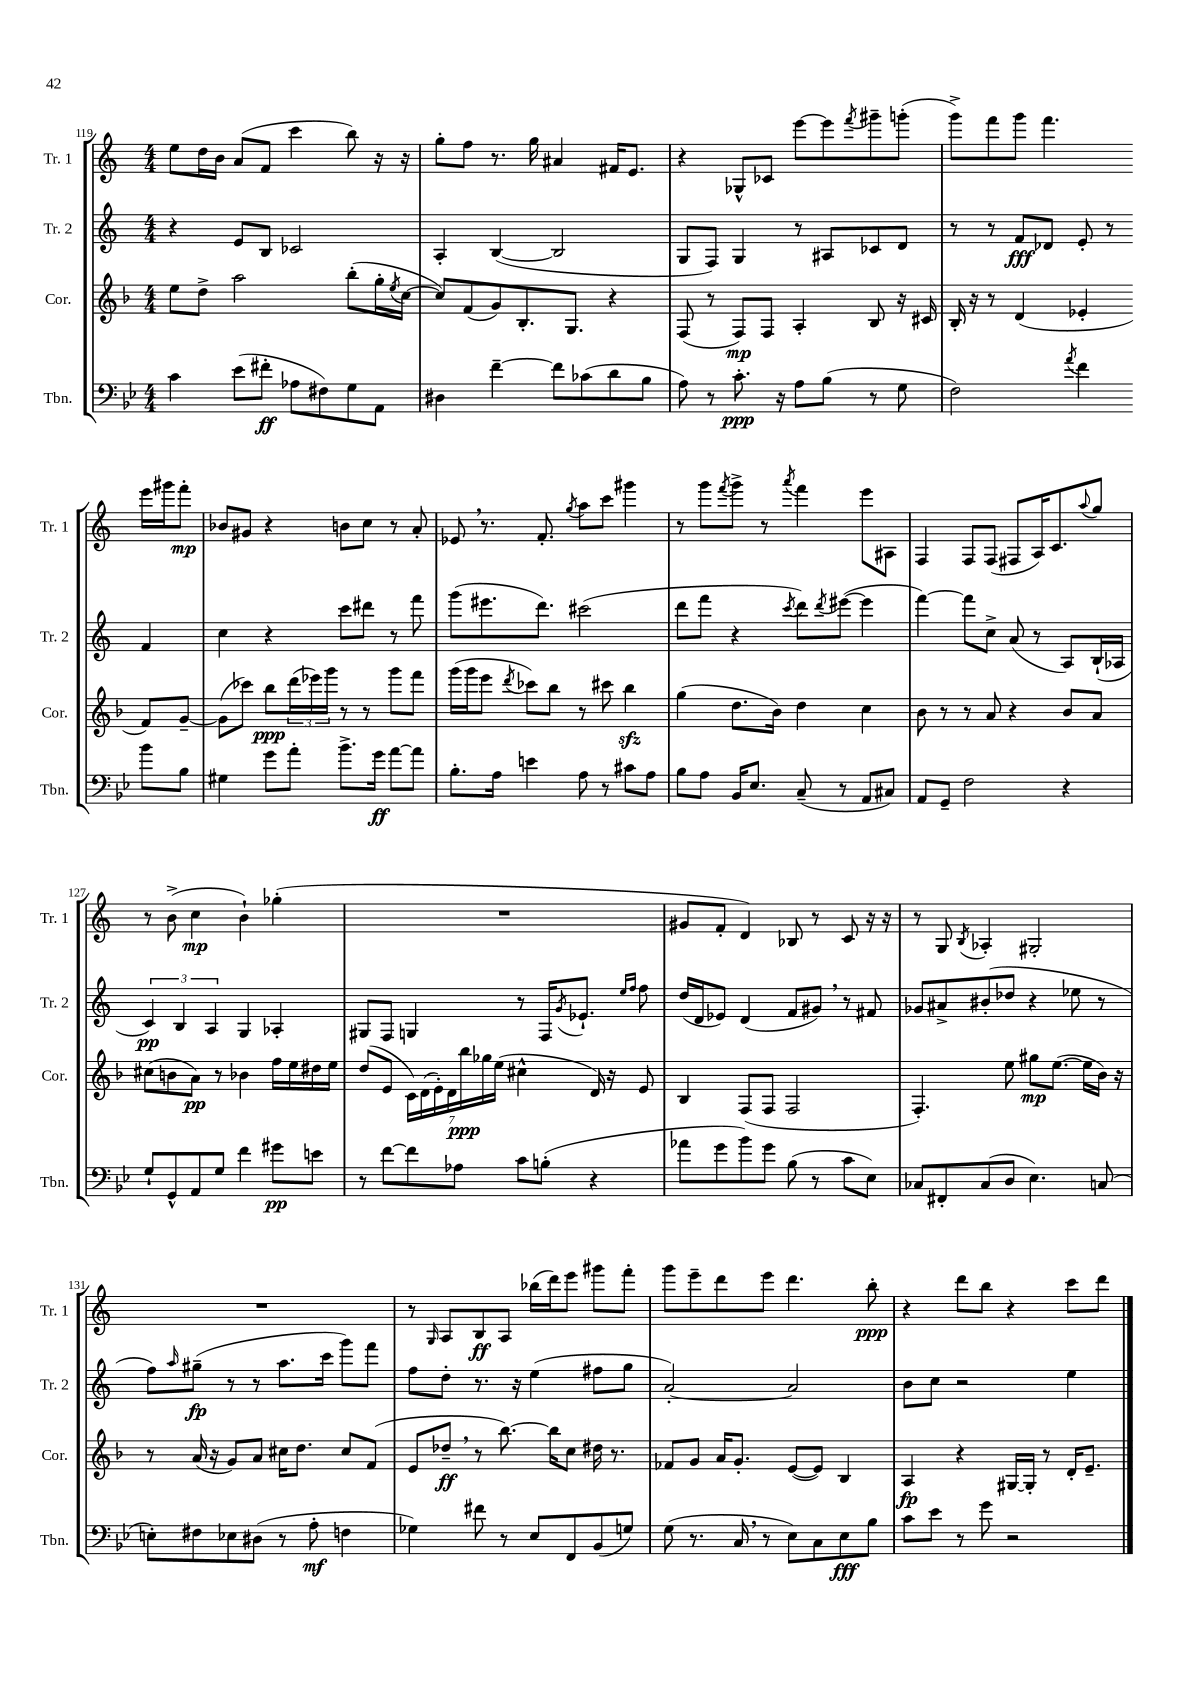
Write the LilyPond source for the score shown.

<<
\new StaffGroup <<
\new Staff = "s0" \with { instrumentName = "Tr. 1" shortInstrumentName = "Tr. 1" } {
    \clef treble \key c \major \numericTimeSignature \time 4/4
    e''8 d''16 b'16 a'8( f'8 c'''4 b''8) r16 r16 |
    g''8-. f''8 r8. g''16 ais'4 fis'16 e'8. |
    r4 ges8-^ ces'8 e'''8~ e'''8 \acciaccatura { f'''8 } gis'''8-- g'''8-.( |
    g'''8->) f'''8 g'''8 f'''4. e'''16 gis'''16 f'''8-.\mp |
    bes'8 gis'8 r4 b'8 c''8 r8 a'8-. |
    ees'8 \breathe r8. f'8.-. \acciaccatura { g''8 } a''8 c'''8 gis'''4 |
    r8 g'''8 \acciaccatura { f'''8 } g'''8-> r8 \acciaccatura { a'''8 } f'''4 e'''8 ais8 |
    f4 f8 f8( fis8 a16) c'8. \appoggiatura { a''8 } g''8 |
    r8 b'8->( c''4\mp b'4-!) ges''4-.( |
    R1 |
    gis'8 f'8-. d'4) bes8 r8 c'8 r16 r16 |
    r8 g8 \acciaccatura { b8 } aes4-. gis2-. |
    R1 |
    r8 \grace { g16 } a8 b8\ff a8 bes''16( d'''16) e'''8 gis'''8 f'''8-. |
    g'''8 e'''8-- d'''8 e'''8 d'''4. b''8-.\ppp |
    r4 d'''8 b''8 r4 c'''8 d'''8 \bar "|." |
}
\new Staff = "s1" \with { instrumentName = "Tr. 2" shortInstrumentName = "Tr. 2" } {
    \clef treble \key c \major \numericTimeSignature \time 4/4
    r4 e'8 b8 ces'2 |
    a4-. b4~( b2 |
    g8 f8) g4 r8 ais8 ces'8 d'8 |
    r8 r8 f'8\fff des'8 e'8-. r8 f'4 |
    c''4 r4 c'''8 dis'''8 r8 f'''8 |
    g'''8( eis'''8. d'''8.) cis'''2( |
    d'''8 f'''8 r4 \acciaccatura { c'''8 } d'''8) \acciaccatura { d'''8 } eis'''8~( eis'''4 |
    f'''4~) f'''8 c''8-> a'8( r8 a8) b16-!( aes16 |
    \tuplet 3/2 { c'4\pp) b4 a4 } g4 aes4-. |
    gis8 f8 g4 r8 f16 \acciaccatura { g'8 } ees'8.-! \grace { e''16 f''16 } f''8 |
    d''16( d'16 ees'8) d'4( f'8 gis'8) \breathe r8 fis'8 |
    ges'8 ais'8-> bis'8-.( des''8 r4 ees''8 r8 |
    f''8) \grace { a''16 } gis''8--\fp( r8 r8 a''8. c'''16 g'''8) f'''8 |
    f''8 d''8-. r8. r16 e''4( fis''8 g''8 |
    a'2~-.) a'2 |
    b'8 c''8 r2 e''4 \bar "|." |
}
\new Staff = "s2" \with { instrumentName = "Cor." shortInstrumentName = "Cor." } {
    \clef treble \key f \major \numericTimeSignature \time 4/4
    e''8 d''8-> a''2 bes''8-.( g''16-. \acciaccatura { e''8 } c''16~ |
    c''8) f'8( g'8) bes8.-. g8. r4 |
    f8( r8 f8\mp) f8 a4-. bes8 r16 cis'16 |
    bes16-. r16 r8 d'4( ees'4-. f'8) g'8~-- |
    g'8( ces'''8) bes''8\ppp \tuplet 3/2 { d'''16( ees'''16) g'''16 } r8 r8 g'''8 f'''8 |
    g'''16( g'''16 e'''8 \acciaccatura { d'''8 } ces'''8) bes''8 r8 cis'''8 bes''4\sfz |
    g''4( d''8. bes'16) d''4 c''4 |
    bes'8 r8 r8 a'8 r4 bes'8 a'8 |
    cis''8( b'8 a'8\pp) r8 bes'4 f''16 e''16 dis''16 e''16 |
    d''8( e'8 \tuplet 7/4 { c'16) d'16( e'16-.) d'16 bes''16\ppp ges''16 e''16( } cis''4-^ d'16) r16 e'8 |
    bes4 f8( f8 f2 |
    f4.-.) e''8 gis''8\mp e''8.~( e''16 bes'16) r16 |
    r8 a'16( r16 g'8) a'8 cis''16 d''8. cis''8 f'8( |
    e'8 des''8--\ff \breathe r8 bes''8.~) bes''16 c''8 dis''16 r8. |
    fes'8 g'8 a'16 g'8.-. e'8~( e'8) bes4 |
    a4\fp r4 gis16~ gis16-. r8 d'16-. e'8.-- \bar "|." |
}
\new Staff = "s3" \with { instrumentName = "Tbn." shortInstrumentName = "Tbn." } {
    \clef bass \key bes \major \numericTimeSignature \time 4/4
    c'4 ees'8( fis'8-.\ff aes8 fis8) g8 a,8 |
    dis4 f'4~-- f'8 ces'8( d'8 bes8 |
    a8) r8 c'8.-.\ppp r16 a8 bes8( r8 g8 |
    f2) \acciaccatura { a'8 } f'4 bes'8 bes8 |
    gis4 g'8 a'8-. bes'8.-> g'16\ff a'8~ a'8 |
    bes8.-. a16 e'4 a8 r8 cis'8 a8 |
    bes8 a8 bes,16 ees8. c8--( r8 a,8 cis8) |
    a,8 g,8-- f2 r4 |
    g8-! g,8-^ a,8 g8 f'4 gis'8\pp e'8 |
    r8 f'8~ f'8 aes8 c'8 b8-.( r4 |
    aes'8 g'8 bes'8) g'8 bes8( r8 c'8 ees8) |
    ces8 fis,8-. ces8( d8 ees4.) c8( |
    e8-.) fis8 ees8 dis8( r8 a8-.\mf f4 |
    ges4) fis'8 r8 ees8 f,8 bes,8( g8) |
    g8( r8. c16 \breathe r8 ees8) c8 ees8\fff bes8 |
    c'8 ees'8 r8 g'8 r2 \bar "|." |
}
>>
>>
\layout { \context { \Score currentBarNumber = #119 } }
